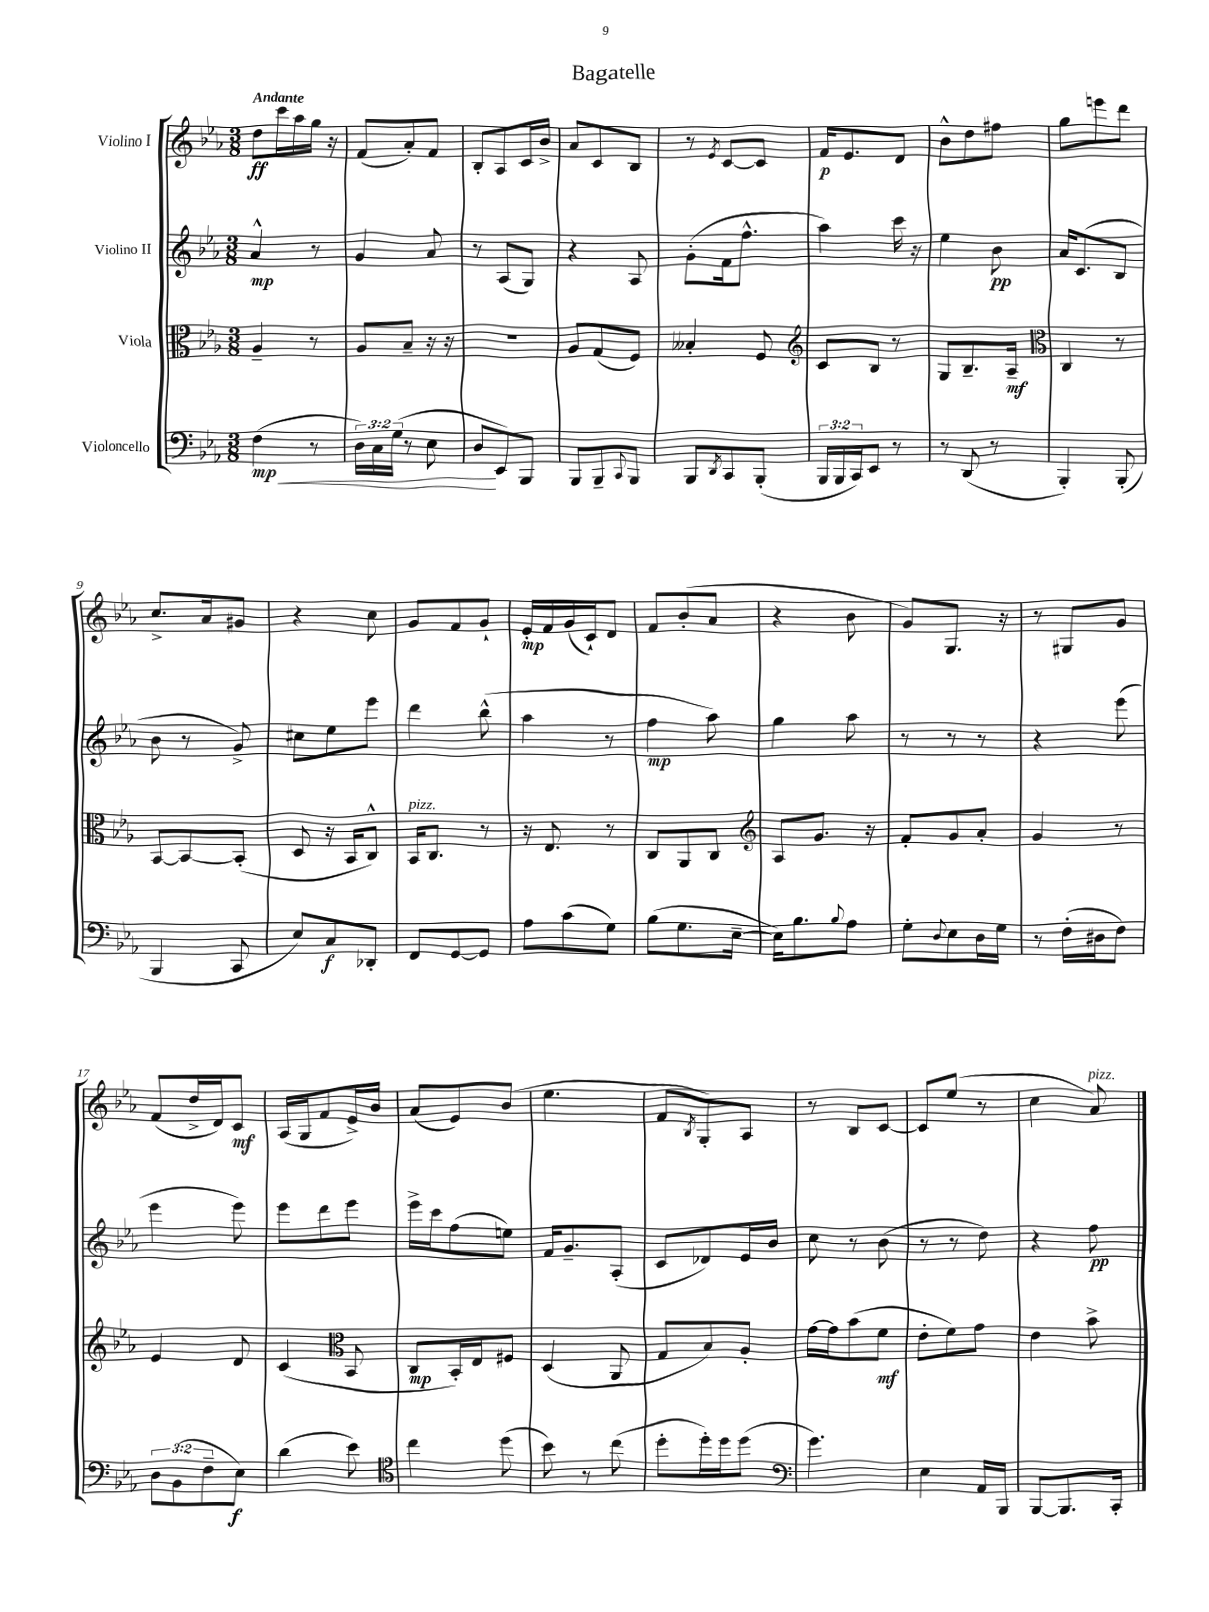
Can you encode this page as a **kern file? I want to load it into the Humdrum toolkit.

**kern	**kern	**kern	**kern
*staff4	*staff3	*staff2	*staff1
*clefF4	*clefC3	*clefG2	*clefG2
*k[b-e-a-]	*k[b-e-a-]	*k[b-e-a-]	*k[b-e-a-]
*M3/8	*M3/8	*M3/8	*M3/8
(4F	4A-~	4a-^^	8dd
.	.	.	16ccc
.	.	.	16aa-
8r	8r	8r	16gg
.	.	.	16r
=	=	=	=
24D)	8A-	4g	(8f
24C	.	.	.
(24G	.	.	.
8r	8B-~	.	8a-')
8E-	16r	8a-	8f
.	16r	.	.
=	=	=	=
8D	4.r	8r	8B-'
8EE-)	.	(8A-	8A-
8BBB-	.	8G)	16c
.	.	.	16b-^
=	=	=	=
8BBB-	8A-	4r	8a-
8BBB-~	(8G	.	8c
8qqCC	.	.	.
8BBB-	8F)	8A-	8B-
=	=	=	=
8BBB-	4B--'	(8g'	8r
8qDD	.	.	8qe-
8CC	.	16f	[8c
.	.	8.ff^^	.
(8BBB-'	8F	.	8c]
=	=	=	=
*	*clefG2	*	*
24BBB-	8c	4aa-)	16f
24BBB-	.	.	.
.	.	.	8.e-
24CC)	.	.	.
8EE-	8B-	.	.
8r	8r	16ccc	8d
.	.	16r	.
=	=	=	=
8r	8G	4ee-	8b-^^
(8DD	8.B-~	.	8dd
8r	.	8b-	8ff#
.	16A-~	.	.
=	=	=	=
*	*clefC3	*	*
4BBB-')	4C	16a-	8gg
.	.	(8.c	.
.	.	.	8eee
(8BBB-'	8r	8B-	8ddd
=	=	=	=
4BBB-	[8BB-	8b-	8.cc^
.	8BB-_	8r	.
.	.	.	16a-
8CC	(8BB-']	8g^)	8g#
=	=	=	=
8E-)	8D	8cc#	4r
8C	16r	8ee-	.
.	16BB-	.	.
8DD-'	8C^^)	8eee-	8cc
=	=	=	=
8FF	16BB-	4ddd	8g
.	8.C	.	.
[8GG	.	.	8f
8GG]	8r	(8bb-^^	8g`
=	=	=	=
8A-	16r	4aa-	16e-'
.	8.E-	.	16f
(8c	.	.	(16g
.	.	.	16c`)
8G)	8r	8r	8d
=	=	=	=
(8B-	8C	4ff	8f
8.G	8AA-	.	(8b-'
.	8C	8aa-)	8a-
[16E-~	.	.	.
=	=	=	=
*	*clefG2	*	*
16E-])	8A-	4gg	4r
8.B-	.	.	.
.	8.g	.	.
8qqB-	.	.	.
8A-	.	8aa-	8b-
.	16r	.	.
=	=	=	=
8G'	8f'	8r	8g)
8qqD	.	.	.
8E-	8g	8r	8.G
16D	8a-'	8r	.
16G	.	.	16r
=	=	=	=
8r	4g	4r	8r
(16F'	.	.	8G#
16D#	.	.	.
8F)	8r	(8eee-	8g
=	=	=	=
12D	4e-	4eee-	(8f
(12BB-	.	.	.
.	.	.	16dd^
12F~	.	.	.
.	.	.	16d)
8E-)	8d	8eee-)	8c
=	=	=	=
(4d	(4c	8eee-	(16A-
.	.	.	16G
.	.	8ddd	8f
*	*clefC3	*	*
8e-)	8BB-	8eee-	16e-^)
.	.	.	16b-
=	=	=	=
*clefC4	*	*	*
4cc	8C	16eee-^	(8a-
.	.	16ccc	.
.	16BB-')	(8ff	8e-)
.	16E-	.	.
(8dd	8F#	8ee)	(8b-
=	=	=	=
8b-)	(4D	16f	4.ee-
.	.	8.g~	.
8r	.	.	.
(8cc	8AA-	(8A-'	.
=	=	=	=
8dd'	8G	8c	8f
.	.	.	8qB-
16dd')	8B-)	8d-)	8G')
16dd	.	.	.
(8dd	8A-'	16e-	8A-
.	.	16b-	.
=	=	=	=
*clefF4	*	*	*
4.g)	[16g	8cc	8r
.	16g]	.	.
.	(8b-	8r	8B-
.	8f	(8b-	[8c
=	=	=	=
4E-	8e-'	8r	8c]
.	8f)	8r	(8ee-
16AA-	8g	8dd)	8r
16BBB-	.	.	.
=	=	=	=
[8BBB-	4e-	4r	4cc
8.BBB-]	.	.	.
.	8b-^	8ff	8a-)
16CC'	.	.	.
==	==	==	==
*-	*-	*-	*-
